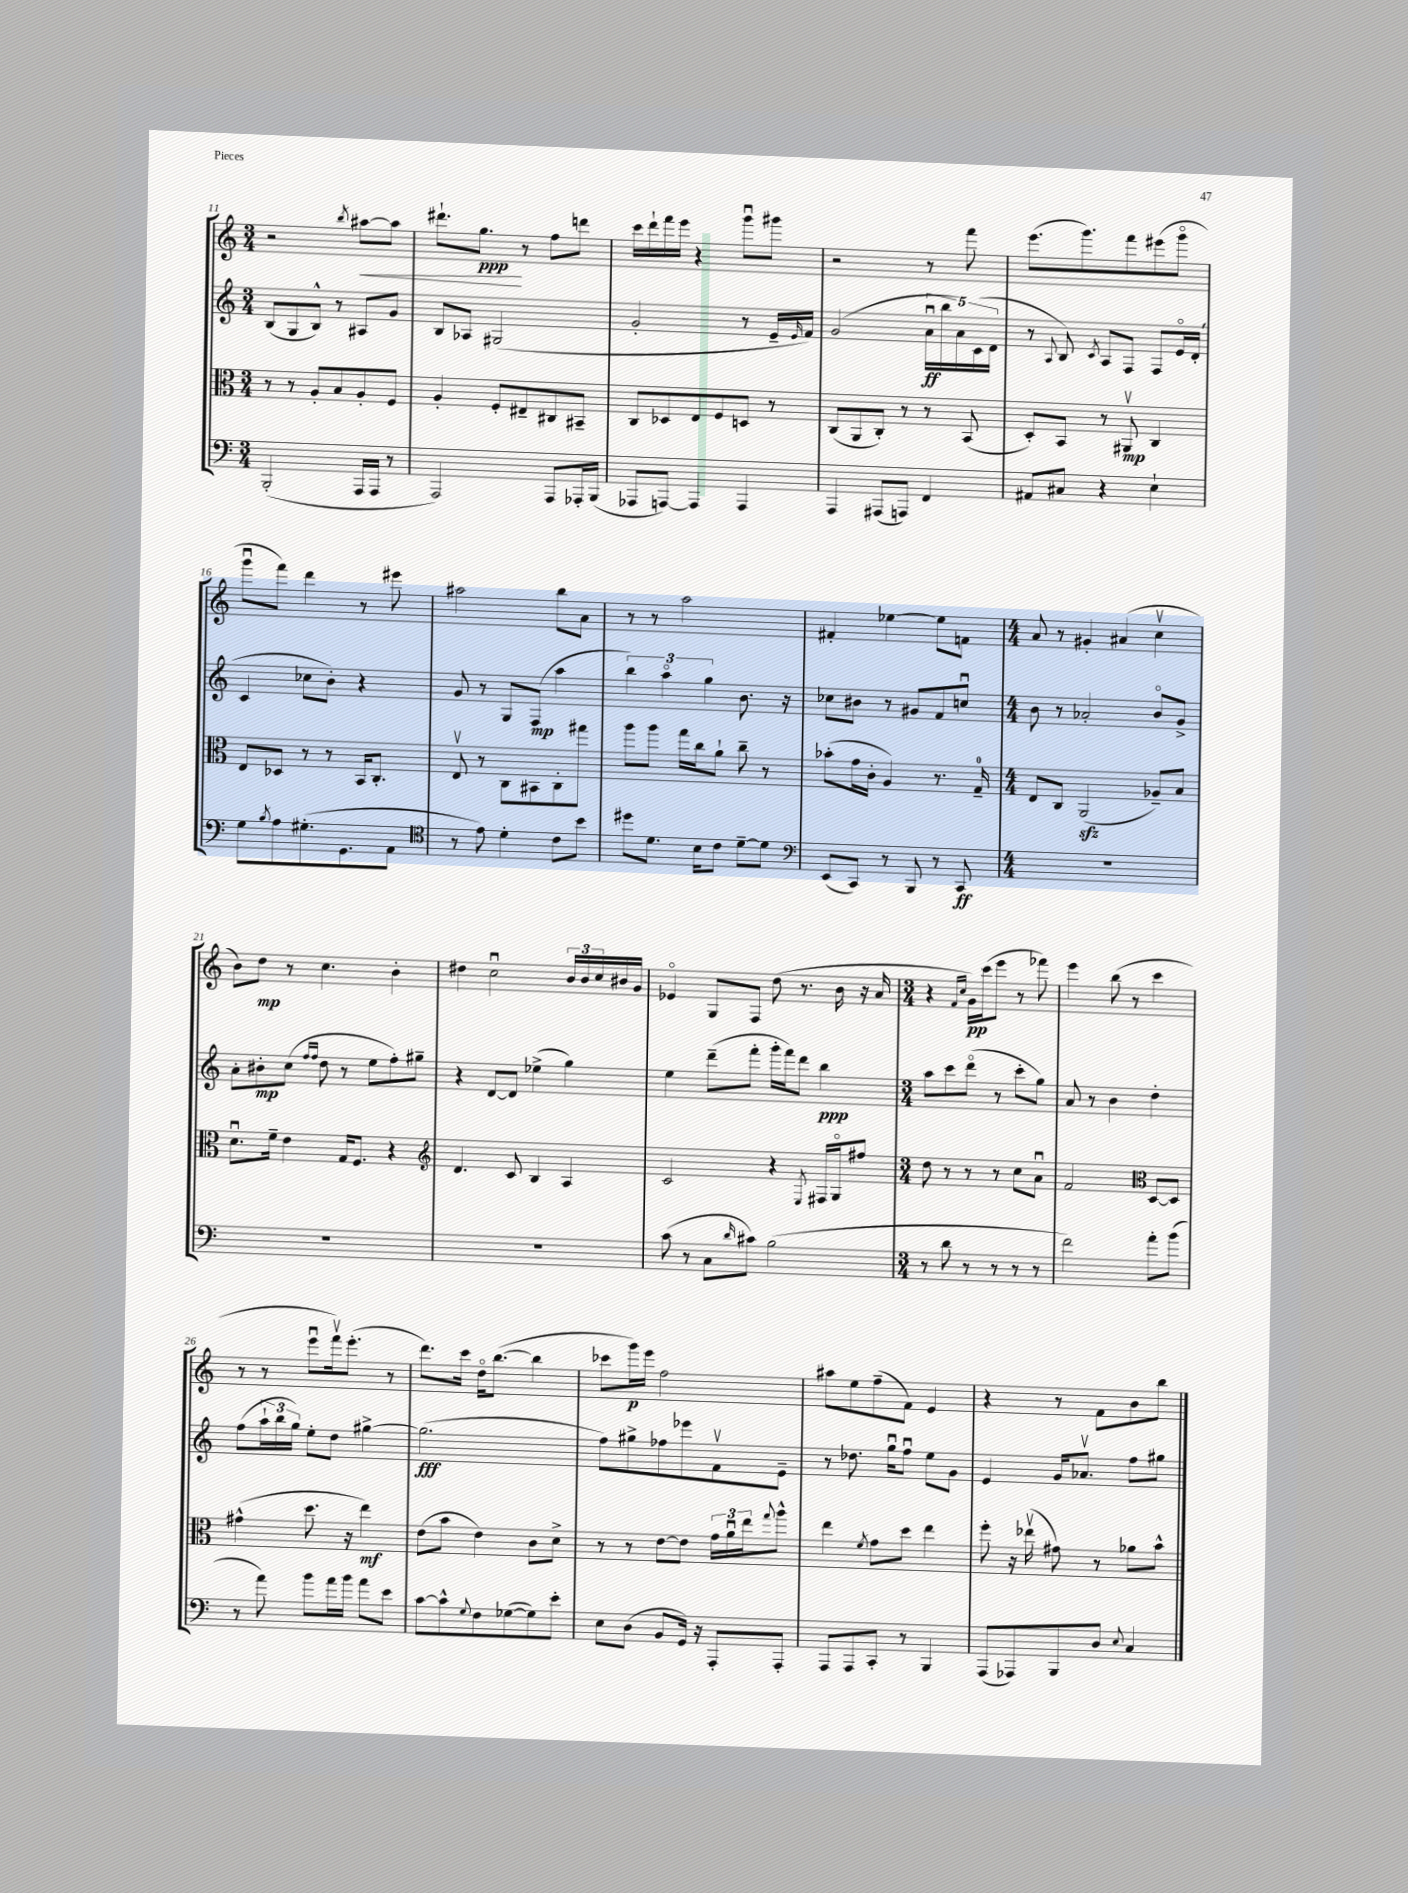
<<
\new StaffGroup <<
\new Staff = "s0" {
    \clef treble \key c \major \numericTimeSignature \time 3/4
    r2 \acciaccatura { b''8 } ais''8~\< ais''8 |
    dis'''8.-! g''8.\ppp\! r8 f''8 d'''8 |
    c'''16 d'''16-! f'''16 e'''16 r4 g'''8\downbow gis'''8 |
    r2 r8 f'''8 |
    e'''8.( g'''8.) f'''8 eis'''8( g'''8\flageolet |
    g'''8\downbow f'''8) d'''4 r8 eis'''8 |
    ais''2 b''8 a'8 |
    r8 r8 a''2 |
    fis'4-. ees''4~ ees''8 f'8 |
    \numericTimeSignature \time 4/4 a'8 r8 gis'4-. ais'4( c''4\upbow |
    b'8) d''8\mp r8 c''4. b'4-. |
    dis''4 c''2\downbow \tuplet 3/2 { b'16 b'16 c''16 } bis'16 g'16 |
    ees'4\flageolet g8 f8 d''8( r8. b'16 r16 a'16 |
    \numericTimeSignature \time 3/4 r4 \grace { f'16 c''16 } g'16\pp) c'''16( e'''8 r8 fes'''8) |
    e'''4 b''8( r8 c'''4 |
    r8 r8 e'''8\downbow f'''16\upbow) e'''8.-.( r8 |
    d'''8.) c'''16 d''16\flageolet b''8.~( b''4 |
    ces'''8 g'''16\p) e'''16 f''2 |
    ais''8 e''8 f''8--( f'8) e'4 |
    r4 r8 f'8 b'8 b''8 \bar "|." |
}
\new Staff = "s1" {
    \clef treble \key c \major \numericTimeSignature \time 3/4
    b8( g8 b8-^) r8 ais8 g'8 |
    b8 aes8 gis2( |
    g'2-. r8 e'16-- \grace { e'16 } f'16) |
    g'2( \tuplet 5/4 { a'16\downbow\ff b''16 a'16) c'16( d'16 } |
    r8 \appoggiatura { a8 } b8) \acciaccatura { c'8 } a8 f8 f8 e'16\flageolet d'16-.( |
    c'4 ces''8 b'8-.) r4 |
    g'8 r8 g8 f8\mp( a''4 |
    \tuplet 3/2 { b''4) a''4\flageolet g''4 } b'8. r16 |
    ces''8 bis'8 r8 gis'8 f'8 c''8\downbow |
    \numericTimeSignature \time 4/4 b'8 r8 aes'2-. b'8\flageolet g'8-> |
    a'8-. bis'8-.\mp c''8( \grace { f''16 f''16 } d''8 r8 e''8 f''8-.) gis''8-- |
    r4 d'8~ d'8 ees''4->( g''4) |
    e''4 d'''8--( f'''8-. g'''16-. f'''16) d'''8 b''4\ppp |
    \numericTimeSignature \time 3/4 a''8 c'''8 d'''8\flageolet( r8 c'''8-. g''8) |
    a'8 r8 b'4 d''4-. |
    f''8( \tuplet 3/2 { a''16-! b''16 g''16) } e''8-. d''8 gis''4~-> |
    gis''2.\fff( |
    f''8) gis''8-> fes''8 ees'''8 f'8\upbow e'8-- |
    r8 des''8. g''16\downbow f''8\downbow e''8 g'8 |
    e'4 g'16 aes'8.\upbow f''8 gis''8 \bar "|." |
}
\new Staff = "s2" {
    \clef alto \key c \major \numericTimeSignature \time 3/4
    r8 r8 a8-. b8 a8-. f8 |
    a4-. f8-. eis8-- cis8 bis,8-- |
    c8 des8 e8 f8 d8 r8 |
    c8( a,8 c8-.) r8 r8 b,8( |
    d8-.) b,8 r8 ais,8\upbow\mp c4 |
    e8 des8 r8 r8 b,16 c8.-. |
    e8\upbow r8 c8 bis,8 c8-. gis''8 |
    a''8 a''8 g''16 c''16 a'8-! c''8-- r8 |
    bes'8-.( g'16 c'16-. a4) r8. g16-0-- |
    \numericTimeSignature \time 4/4 e8 c8 a,2\sfz( aes8--) b8 |
    d'8.\downbow f'16-- e'4 g16 f8. r4 |
    \clef treble d'4. c'8 b4 a4 |
    c'2 r4 \acciaccatura { e8 } fis16 g16\flageolet fis''8 |
    \numericTimeSignature \time 3/4 d''8 r8 r8 r8 c''8 a'8\downbow |
    f'2 \clef alto d8~ d8 |
    gis'4-^( d''8. r16 e''4\mf) |
    e'8( b'8 e'4) c'8 d'8-> |
    r8 r8 e'8~ e'8 \tuplet 3/2 { g'16 a'16\downbow e''16 } \appoggiatura { g''8 } a''8-^ |
    e''4 \acciaccatura { f'8 } g'8 d''8 e''4 |
    f''8-. r16 ees''16\upbow( gis'8) r8 aes'8 b'8-^ \bar "|." |
}
\new Staff = "s3" {
    \clef bass \key c \major \numericTimeSignature \time 3/4
    b,,2-.( a,,16 a,,16 r8 |
    a,,2) a,,8 aes,,16-. b,,16( |
    aes,,8 a,,8~) a,,4 a,,4 |
    a,,4 ais,,8( a,,8) f,4 |
    ais,8 cis8 r4 e4-! |
    g8 \acciaccatura { b8 } a8 gis8.-.( g,8. a,8 |
    \clef tenor r8 e'8) d'4-. c'8 b'8 |
    dis''8 d'8. b16 c'8 d'8~-- d'8 |
    \clef bass e,8( c,8) r8 b,,8 r8 c,8\ff |
    \numericTimeSignature \time 4/4 R1 |
    R1 |
    R1 |
    c'8( r8 c8 \grace { d'16 } cis'8) b2( |
    \numericTimeSignature \time 3/4 r8 d'8 r8 r8 r8 r8 |
    f'2) a'8-. b'8( |
    r8 a'8) b'8 a'16 b'16 a'8 e'8 |
    c'8~ c'8-^ \appoggiatura { g8 } f8 ges8~( ges8) e'8-. |
    e8 d8( b,8 g,16) r16 a,,8-. a,,8-. |
    a,,8 a,,8 c,8-. r8 b,,4 |
    a,,8( aes,,8) b,,8 d8 \appoggiatura { e8 } c4 \bar "|." |
}
>>
>>
\layout { \context { \Score currentBarNumber = #11 } }
